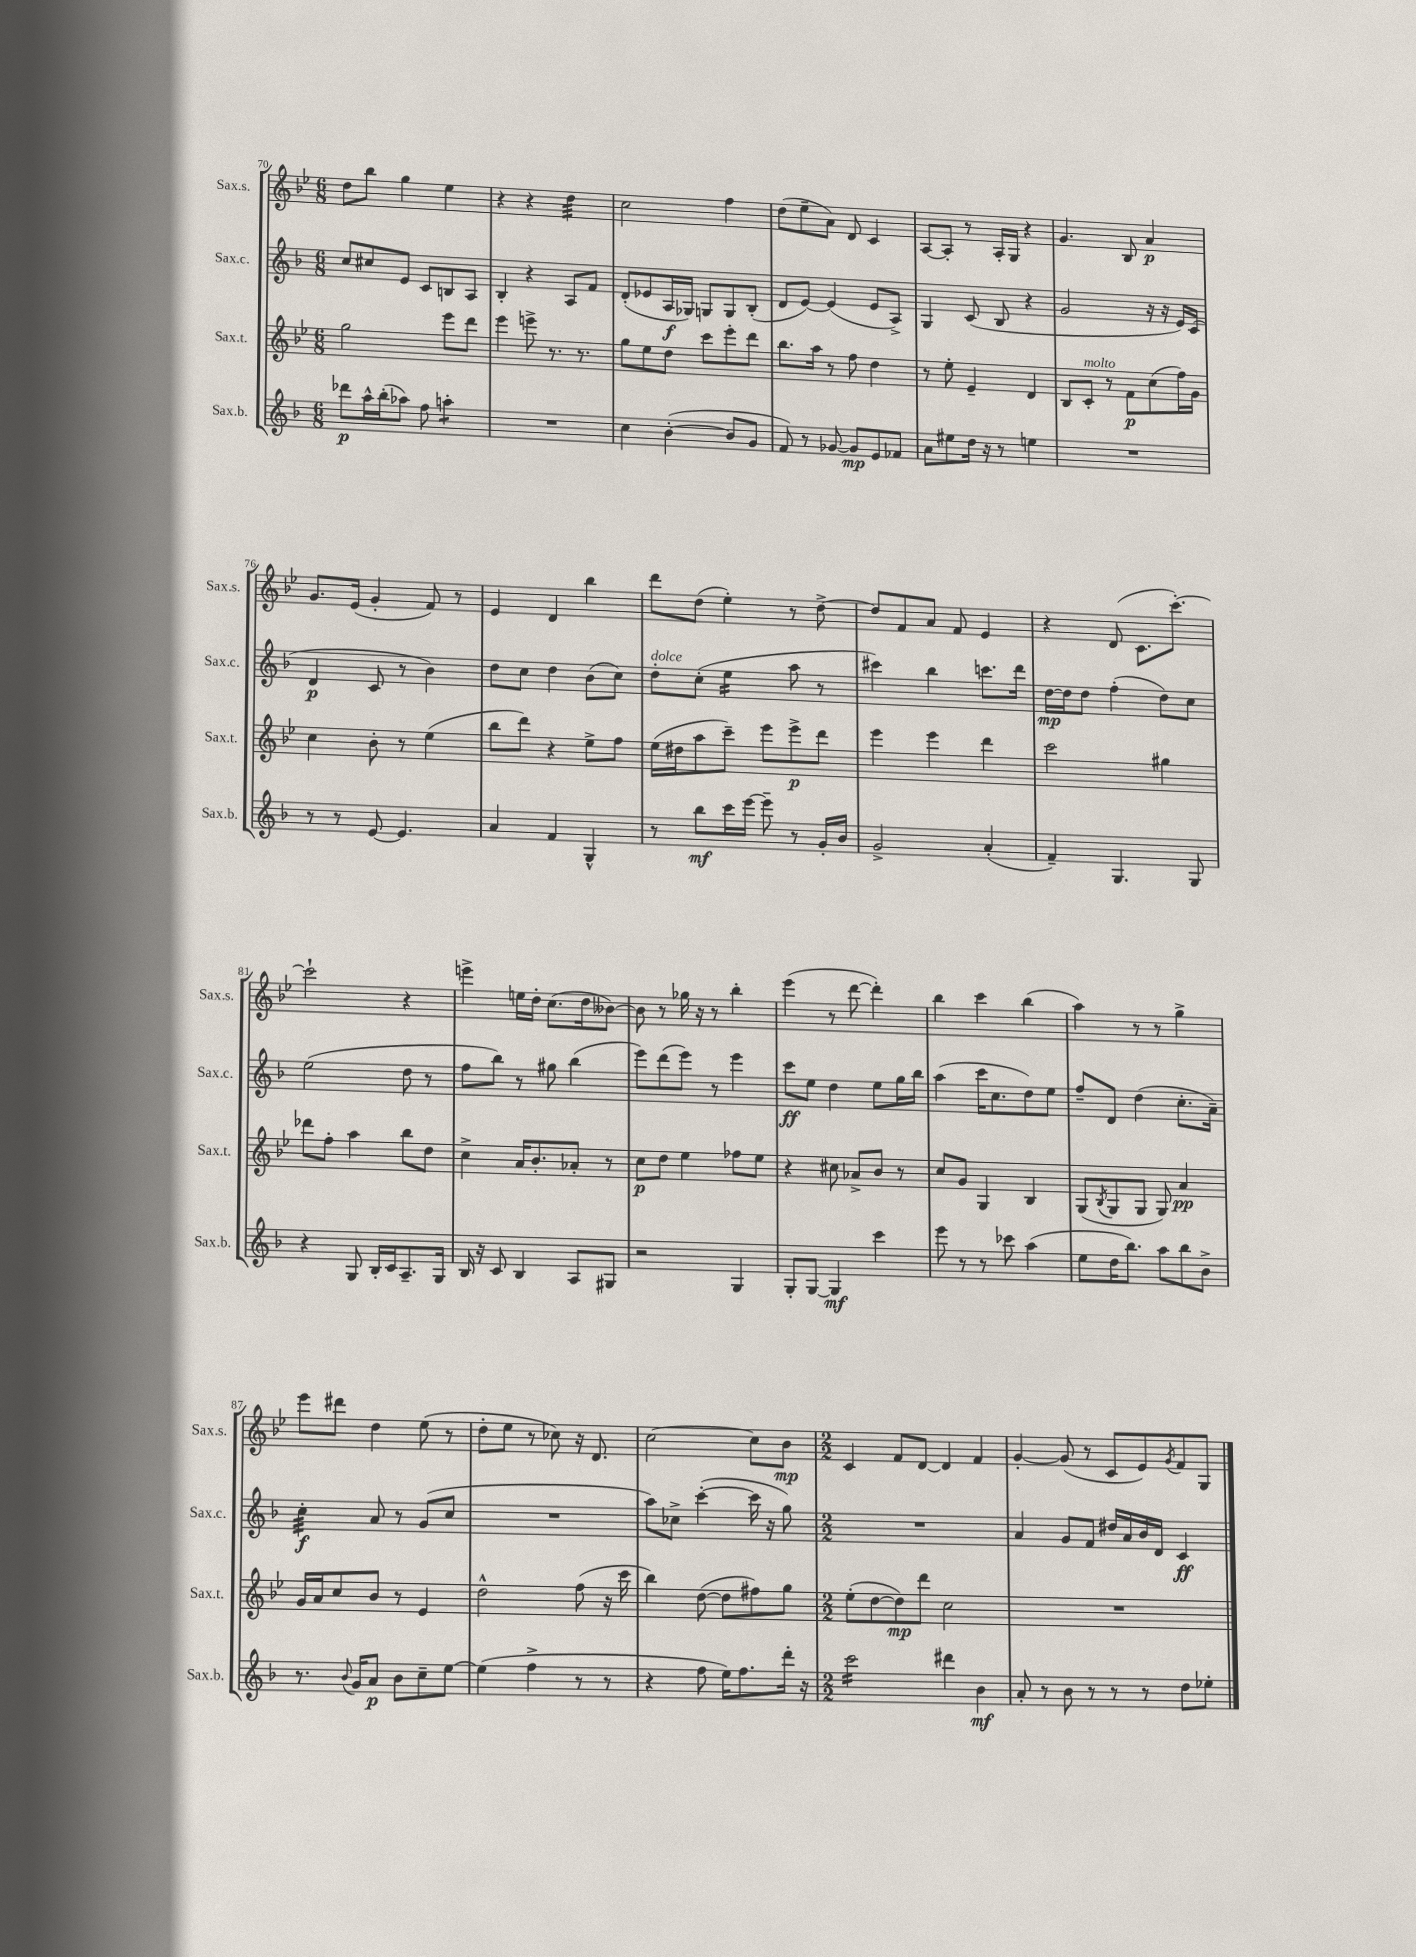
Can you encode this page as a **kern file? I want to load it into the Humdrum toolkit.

**kern	**kern	**kern	**kern
*staff4	*staff3	*staff2	*staff1
*clefG2	*clefG2	*clefG2	*clefG2
*k[b-]	*k[b-e-]	*k[b-]	*k[b-e-]
*M6/8	*M6/8	*M6/8	*M6/8
8ddd-	2gg	8cc	8dd
16aa^^	.	8cc#	8bb-
(16bb-'	.	.	.
8aa-)	.	8e	4gg
8ff	.	8c	.
4aa'	8eee-	8B	4ee-
.	8ddd	8A	.
=	=	=	=
2.r	4eee-	4B-'	4r
.	8eee^	4r	4r
.	8.r	.	.
.	.	8A	4dd
.	8.r	.	.
.	.	8f	.
=	=	=	=
4cc	8gg	(8d'	2cc
.	8ee-	8e-	.
([4b-'	8dd	16A	.
.	.	16G-)	.
.	8ccc	8G	.
8b-]	8eee-'	8G	4ff
8g	8ddd	(8B-'	.
=	=	=	=
8f)	8.bb-	8d	(8dd
8r	.	[8e)	8ee-~
.	16aa	.	.
[8g-	8r	(4e]	8a)
8g-]	8ff	.	8d
8e	4dd	8e	4c
8f-	.	8A^)	.
=	=	=	=
8a	8r	4G	[8A
8ee#	8ee-'	.	8A']
16dd	4e-~	(8c	8r
16r	.	.	.
8r	.	8B-	16A'
.	.	.	16G
4ee	4d	4r	4r
=	=	=	=
2.r	8B-	2g	4.g
.	8c'	.	.
.	8r	.	.
.	8f	.	8B-
.	(8cc	16r	4a
.	.	16r	.
.	16ff)	16e)	.
.	16g	(16c	.
=	=	=	=
8r	4cc	4d	8.g
8r	.	.	.
.	.	.	(16e-
[8e	8b-'	8c	4g'
4.e]	8r	8r	.
.	(4ee-	4b-)	8f)
.	.	.	8r
=	=	=	=
4a	8bb-	8dd	4e-
.	8ddd)	8cc	.
4f	4r	4dd	4d
4G^^	8ee-^	(8b-	4bb-
.	8ff	8cc)	.
=	=	=	=
8r	(16ee-	8dd'	8ddd
.	16dd#	.	.
8bb-	8aa	(8cc'	(8dd
16ccc	8ccc~)	4ee	4ee-')
[16eee	.	.	.
8eee~]	8eee-	.	.
8r	8eee-^	8aa	8r
16g'	8ddd	8r	[8dd^
16b-	.	.	.
=	=	=	=
2g^	4eee-	4ccc#)	8dd]
.	.	.	8f
.	4eee-	4bb-	8a
.	.	.	8f
(4a'	4ddd	8.ccc	4e-
.	.	16ddd	.
=	=	=	=
4f~)	2ccc	[16dd	4r
.	.	16dd]	.
.	.	8dd	.
4.G	.	(4ff'	(8d
.	.	.	8.c
.	4gg#	8dd)	.
.	.	.	[8.ccc')
8G	.	8cc	.
=	=	=	=
4r	8ddd-	(2ee	2ccc`]
.	8ff'	.	.
8G	4aa	.	.
16B-'	.	.	.
16c	.	.	.
8.A~	8bb-	8dd	4r
.	8dd	8r	.
16G	.	.	.
=	=	=	=
16B-	4cc^	8ff	4eee^
16r	.	.	.
8c	.	8bb-)	.
4B-	16a	8r	16ee
.	8.b-'	.	16dd'
.	.	8gg#	(8.cc
8A	8a-'	(4bb-	.
.	.	.	16dd
8G#	8r	.	[8b--)
=	=	=	=
2r	8cc	8eee)	8b--]
.	8dd	(8ddd	8r
.	4ee-	8eee)	16gg-
.	.	.	16r
.	.	8r	8r
4G	8ff-	4eee	4bb-'
.	8ee-	.	.
=	=	=	=
8G'	4r	8ccc	(4eee-
[8G	.	8ee	.
4G]	8cc#	4dd	8r
.	8a-^	.	[8ddd
4ccc	8b-	8ee	4ddd'])
.	8r	16gg	.
.	.	16bb-	.
=	=	=	=
8eee	8cc	(4aa	4bb-
8r	8g	.	.
8r	4G	16ccc	4ccc
.	.	8.cc	.
8ccc-	.	.	.
(4aa	4B-	8dd)	(4bb-
.	.	8ee	.
=	=	=	=
8ee	(8G	8ff~	4aa)
.	8qB-	.	.
16dd	8G	8d	.
8.bb-)	.	.	.
.	8G	(4dd	8r
8aa	8G)	.	8r
8bb-	4a	8.cc'	4gg^
8b-^	.	.	.
.	.	16a~)	.
=	=	=	=
8.r	16g	4cc'	8eee-
.	16a	.	.
.	8cc	.	8ddd#
8qqb-	.	.	.
16g	.	.	.
8a	8b-	8a	4dd
8b-	8r	8r	.
8cc~	4e-	(8g	(8ee-
[8ee	.	8cc	8r
=	=	=	=
(4ee]	2dd^^	2.r	8dd'
.	.	.	8ee-
4ff^	.	.	8r
.	.	.	8cc-)
8r	(8ff	.	16r
.	.	.	8.d
8r	16r	.	.
.	16ccc	.	.
=	=	=	=
4r	4bb-)	8aa)	[2cc
.	.	8cc-^	.
8ff	([8dd	([4ccc'	.
16ee)	8dd]	.	.
8.ff	.	.	.
.	8ff#)	16ccc]	8cc]
.	.	16r	.
16ddd'	8gg	8gg)	8b-
16r	.	.	.
=	=	=	=
*M2/2	*M2/2	*M2/2	*M2/2
2ccc	(8ee-'	1r	4c
.	[8dd	.	.
.	8dd])	.	8f
.	8ddd	.	[8d
4ddd#	2cc	.	4d]
4b-	.	.	4f
=	=	=	=
8a'	1r	4a	[4g'
8r	.	.	.
8b-	.	8g	(8g]
8r	.	8f	8r
8r	.	16dd#	8c
.	.	16a	.
8r	.	16b-	8e-)
.	.	16d	.
.	.	.	8qg
8dd	.	4c	8f
8ee-'	.	.	8G
==	==	==	==
*-	*-	*-	*-
